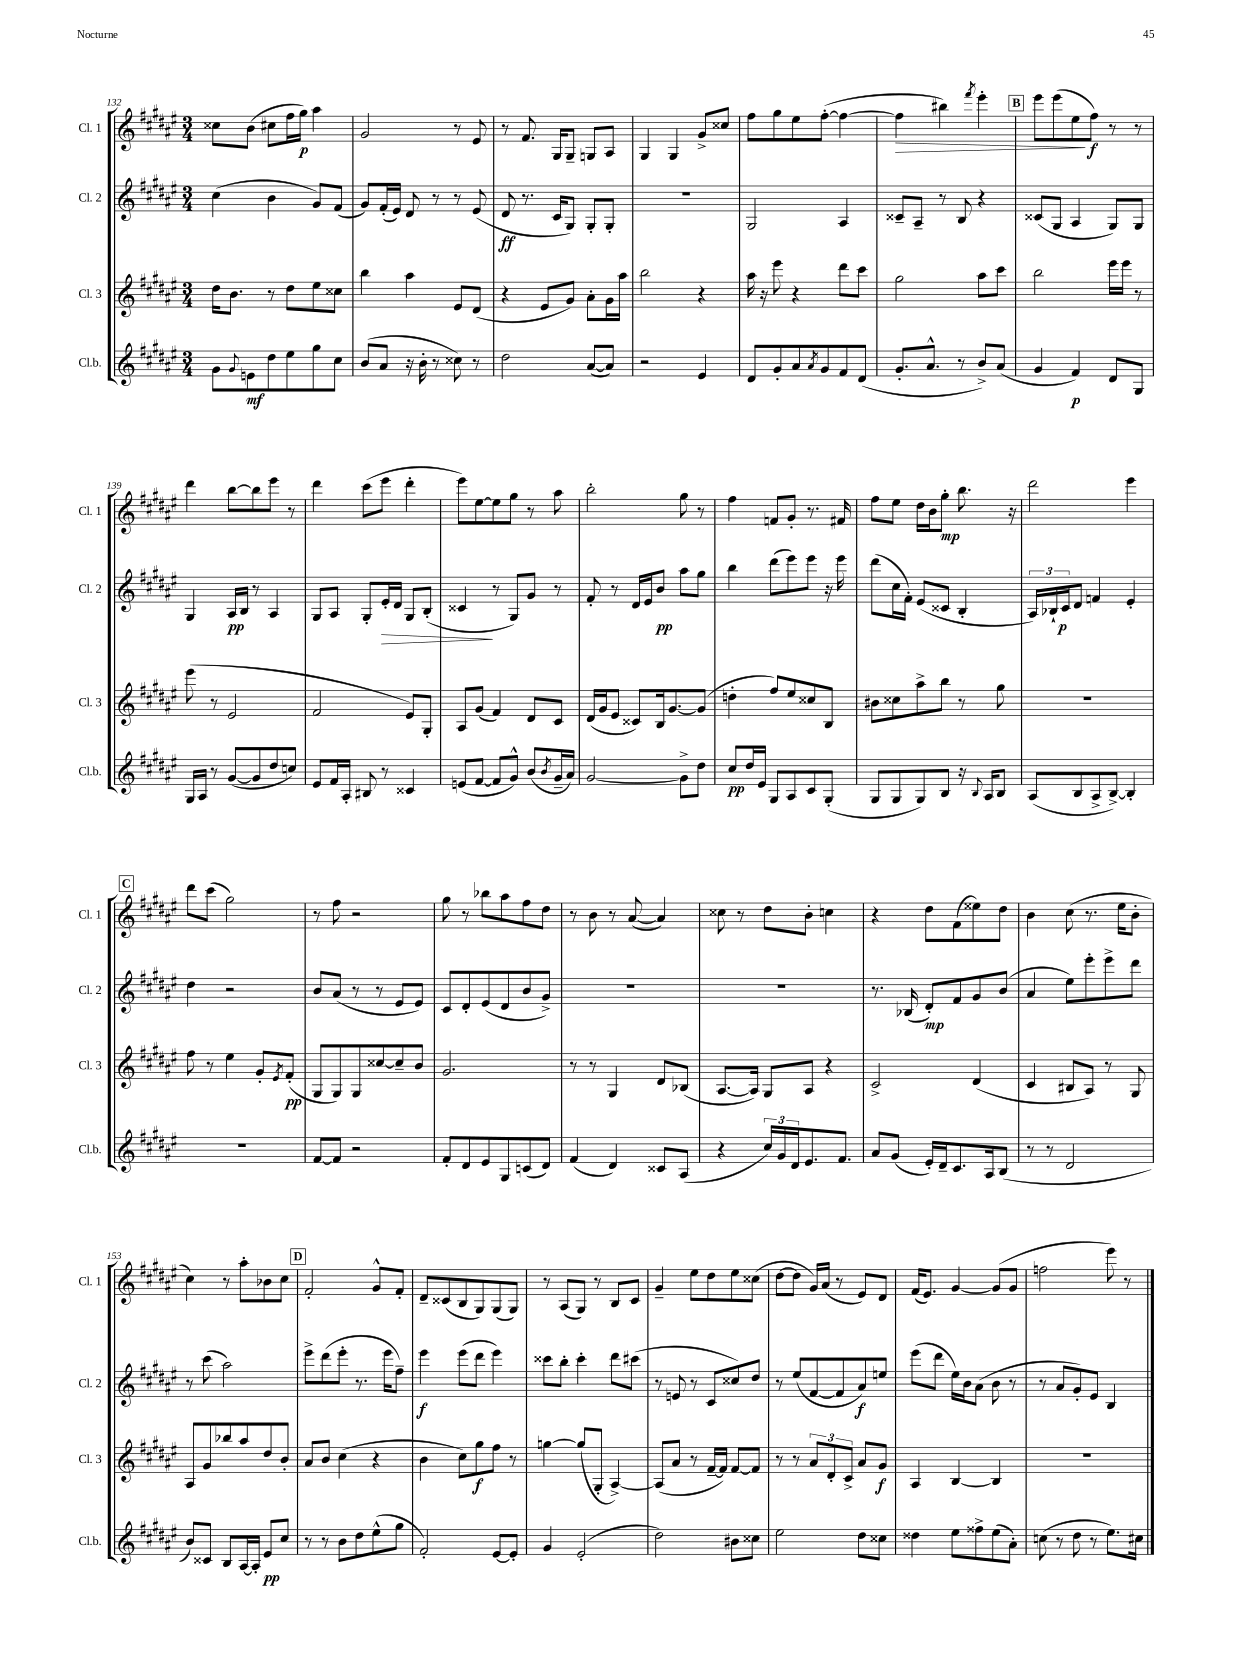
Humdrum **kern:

**kern	**dynam	**kern	**dynam	**kern	**dynam	**kern	**dynam
*part4	*part4	*part3	*part3	*part2	*part2	*part1	*part1
*staff4	*staff4	*staff3	*staff3	*staff2	*staff2	*staff1	*staff1
*I"Cl.b.	*	*I"Cl. 3	*	*I"Cl. 2	*	*I"Cl. 1	*
*I'Cl.b.	*	*I'Cl. 3	*	*I'Cl. 2	*	*I'Cl. 1	*
*clefG2	*	*clefG2	*	*clefG2	*	*clefG2	*
*k[f#c#g#d#a#e#]	*	*k[f#c#g#d#a#e#]	*	*k[f#c#g#d#a#e#]	*	*k[f#c#g#d#a#e#]	*
*M3/4	*	*M3/4	*	*M3/4	*	*M3/4	*
=132	=132	=132	=132	=132	=132	=132	=132
8g#\L	.	16dd#\KL	.	(4cc#\	.	8cc##X\L	.
.	.	8.b\J	.	.	.	.	.
8qqg#/	.	.	.	.	.	.	.
8en\	mf	.	.	.	.	(8b\J	.
8dd#\	.	8r	.	4b\	.	8cc#X\L	.
8ee#\	.	8dd#\L	.	.	.	16ff#\L	.
.	.	.	.	.	.	16gg#\JJ)	p
8gg#\	.	8ee#\	.	8g#/L)	.	4aa#\	.
8cc#\J	.	8cc##X\J	.	(8f#/J	.	.	.
=133	=133	=133	=133	=133	=133	=133	=133
(8b/L	.	4bb\	.	8g#/L)	.	2g#/	.
8a#/J	.	.	.	(16f#'/L	.	.	.
.	.	.	.	16e#/JJ)	.	.	.
16r	.	4aa#\	.	8d#/	.	.	.
16b'\	.	.	.	.	.	.	.
8r	.	.	.	8r	.	.	.
8cc##X\)	.	8e#/L	.	8r	.	8r	.
8r	.	(8d#/J	.	(8e#/	.	8e#/	.
=134	=134	=134	=134	=134	=134	=134	=134
2dd#\	.	4r	.	8d#/	ff	8r	.
.	.	.	.	8.r	.	8.f#/	.
.	.	8e#/L	.	.	.	.	.
.	.	.	.	16c#/KL	.	16G#/KL	.
.	.	8g#/J)	.	8G#/J)	.	8G#~/J	.
([8a#/L	.	8a#'\L	.	8G#'/L	.	8Gn/L	.
8a#/J])	.	16g#\L	.	8G#'/J	.	8A#/J	.
.	.	16aa#\JJ	.	.	.	.	.
=135	=135	=135	=135	=135	=135	=135	=135
2r	.	2bb\	.	2.r	.	4G#/	.
.	.	.	.	.	.	4G#/	.
4e#/	.	4r	.	.	.	8g#^/L	.
.	.	.	.	.	.	8cc##X/J	.
=136	=136	=136	=136	=136	=136	=136	=136
8d#/L	.	16aa#\	.	2G#/	.	8ff#\L	.
.	.	16r	.	.	.	.	.
8g#'/	.	8eee#\	.	.	.	8gg#\	.
8a#/	.	4r	.	.	.	8ee#\	.
8qa#/	.	.	.	.	.	.	.
8g#/	.	.	.	.	.	([8ff#'\J	.
8f#/	.	8ddd#\L	.	4A#/	.	4ff#\_	.
(8d#/J	.	8ccc#\J	.	.	.	.	.
=137	=137	=137	=137	=137	=137	=137	=137
!	!	!	!	!	!	!	!LO:HP:b
8.g#'/L	.	2gg#\	.	8c##X~/L	.	4ff#\]	>
.	.	.	.	8A#~/J	.	.	.
8.a#^^/J	.	.	.	.	.	.	.
.	.	.	.	8r	.	4bb#X\)	.
8r	.	.	.	8B/	.	.	.
.	.	.	.	.	.	8qfff#/	.
8b^/L)	.	8aa#\L	.	4r	.	4eee#'\	.
(8a#/J	.	8ccc#\J	.	.	.	.	.
!!LO:REH:place=s1:t=B
=138	=138	=138	=138	=138	=138	=138	=138
4g#/	.	2bb\	.	(8c##X/L	.	8eee#\L	.
.	.	.	.	8G#/J	.	(8eee#\	.
4f#/)	p	.	.	4A#/	.	8ee#\	.
.	.	.	.	.	.	8ff#\J)	] f
8d#/L	.	16eee#\LL	.	8G#/L)	.	8r	.
.	.	16eee#\JJ	.	.	.	.	.
8G#/J	.	8r	.	8G#/J	.	8r	.
!!LO:LB:g=z
=139	=139	=139	=139	=139	=139	=139	=139
16G#/LL	.	(8eee#\	.	4G#/	.	4ddd#\	.
16A#/JJ	.	.	.	.	.	.	.
8r	.	8r	.	.	.	.	.
([8g#/L	.	2e#/	.	16A#/LL	pp	[8bb\L	.
.	.	.	.	16B/JJ	.	.	.
8g#/]	.	.	.	8r	.	8bb\]	.
8dd#/	.	.	.	4A#/	.	8eee#\J	.
8ccn/J)	.	.	.	.	.	8r	.
=140	=140	=140	=140	=140	=140	=140	=140
8e#/L	.	2f#/	.	8G#/L	.	4ddd#\	.
16f#/L	.	.	.	8A#/J	.	.	.
16A#'/JJ	.	.	.	.	.	.	.
8B#X/	.	.	.	8G#'/L	.	(8ccc#\L	.
!	!	!	!	!	!LO:HP:b	!	!
8r	.	.	.	16e#'/L	>	8eee#\J	.
.	.	.	.	16d#/JJ	.	.	.
4c##X/	.	8e#/L)	.	8G#/L	.	4ddd#'\	.
.	.	8G#'/J	.	(8B'/J	.	.	.
=141	=141	=141	=141	=141	=141	=141	=141
(8en/L	.	8A#/L	.	4c##X/	.	8eee#\L)	.
[8f#/J	.	(8g#/J	.	.	.	[8ee#\	.
8f#/L]	.	4f#/)	.	8r	]	8ee#\]	.
8g#^^/J)	.	.	.	8G#/L)	.	8gg#\J	.
(8b/L	.	8d#/L	.	8g#/J	.	8r	.
8qb/	.	.	.	.	.	.	.
16g#~/L	.	8c#/J	.	8r	.	8aa#\	.
16a#/JJ)	.	.	.	.	.	.	.
=142	=142	=142	=142	=142	=142	=142	=142
[2g#/	.	(16d#/LL	.	8f#'/	.	2bb'\	.
.	.	16g#/J	.	.	.	.	.
.	.	8e#/J	.	8r	.	.	.
.	.	8c##X/L)	.	16d#/LL	.	.	.
.	.	.	.	16e#/J	.	.	.
.	.	16B/k	.	8b/J	pp	.	.
.	.	[8.g#/	.	.	.	.	.
8g#^\L]	.	.	.	8aa#\L	.	8gg#\	.
8dd#\J	.	(8g#/J]	.	8gg#\J	.	8r	.
=143	=143	=143	=143	=143	=143	=143	=143
8cc#/L	pp	4ddn'\	.	4bb\	.	4ff#\	.
16dd#/L	.	.	.	.	.	.	.
16e#/JJ	.	.	.	.	.	.	.
8G#/L	.	8ff#/L)	.	(8ddd#\L	.	8fn/L	.
8A#/	.	8ee#/	.	8eee#\)	.	8g#'/J	.
8c#/	.	8cc##X/	.	8eee#\J	.	8.r	.
(8G#'/J	.	8B/J	.	16r	.	.	.
.	.	.	.	16eee#\	.	16f#X/	.
=144	=144	=144	=144	=144	=144	=144	=144
8G#/L	.	8b#X\L	.	(8ddd#\L	.	8ff#\L	.
8G#/	.	8cc##X\	.	16cc#\L	.	8ee#\J	.
.	.	.	.	16f#'\JJ)	.	.	.
8G#/)	.	8aa#^\	.	(8e#/L	.	16dd#\LL	.
.	.	.	.	.	.	16b\J	.
8B/J	.	8bb\J	.	8c##X/J	.	8gg#'\J	mp
16r	.	8r	.	4B'/	.	8.bb\	.
8qqB/	.	.	.	.	.	.	.
16A#/KL	.	.	.	.	.	.	.
8B/J	.	8gg#\	.	.	.	.	.
.	.	.	.	.	.	16r	.
=145	=145	=145	=145	=145	=145	=145	=145
(8A#/L	.	2.r	.	24A#/LL)	.	2ddd#\	.
.	.	.	.	24B-X`/	.	.	.
.	.	.	.	24c#/J	p	.	.
8B/	.	.	.	8d#/J	.	.	.
8A#^/	.	.	.	4fn/	.	.	.
[8B^/J)	.	.	.	.	.	.	.
4B'/]	.	.	.	4e#'/	.	4eee#\	.
!!LO:LB:g=z
!!LO:REH:place=s1:t=C
=146	=146	=146	=146	=146	=146	=146	=146
2.r	.	8ff#\	.	4dd#\	.	8ddd#\L	.
.	.	8r	.	.	.	(8ccc#\J	.
.	.	4ee#\	.	2r	.	2gg#\)	.
.	.	8g#'/L	.	.	.	.	.
.	.	8qe#/	.	.	.	.	.
.	.	(8f#'/J	pp	.	.	.	.
=147	=147	=147	=147	=147	=147	=147	=147
[8f#/L	.	8G#/L	.	8b/L	.	8r	.
8f#/J]	.	8G#/)	.	(8a#/J	.	8ff#\	.
2r	.	8G#/	.	8r	.	2r	.
.	.	[8cc##X/	.	8r	.	.	.
.	.	8cc##~/]	.	8e#/L	.	.	.
.	.	8b/J	.	8e#/J)	.	.	.
=148	=148	=148	=148	=148	=148	=148	=148
8f#'/L	.	2.g#/	.	8c#/L	.	8gg#\	.
8d#/	.	.	.	8d#'/	.	8r	.
8e#/	.	.	.	(8e#/	.	8bb-X\L	.
8G#/	.	.	.	8d#/	.	8aa#\	.
(8cn/	.	.	.	8b/	.	8ff#\	.
8d#/J)	.	.	.	8g#^/J)	.	8dd#\J	.
=149	=149	=149	=149	=149	=149	=149	=149
(4f#/	.	8r	.	2.r	.	8r	.
.	.	8r	.	.	.	8b\	.
4d#/)	.	4G#/	.	.	.	8r	.
.	.	.	.	.	.	([8a#/	.
8c##X/L	.	8d#/L	.	.	.	4a#/])	.
(8A#/J	.	(8B-X/J	.	.	.	.	.
=150	=150	=150	=150	=150	=150	=150	=150
4r	.	[8.A#/L	.	2.r	.	8cc##X\	.
.	.	.	.	.	.	8r	.
.	.	16A#/Jk])	.	.	.	.	.
24cc#/LL)	.	8G#/L	.	.	.	8dd#\L	.
24g#/	.	.	.	.	.	.	.
24d#/J	.	.	.	.	.	.	.
8.e#/	.	8A#/J	.	.	.	8b'\J	.
.	.	4r	.	.	.	4ccn\	.
8.f#/J	.	.	.	.	.	.	.
=151	=151	=151	=151	=151	=151	=151	=151
8a#/L	.	2c#^/	.	8.r	.	4r	.
(8g#/J	.	.	.	.	.	.	.
.	.	.	.	(16B-X/	.	.	.
16e#'/LL)	.	.	.	8d#'/L)	mp	8dd#\L	.
16d#~/J	.	.	.	.	.	.	.
8.c#/	.	.	.	8f#/	.	(8f#\	.
.	.	(4d#/	.	8g#/	.	8ee##X\)	.
16A#/k	.	.	.	.	.	.	.
(8B/J	.	.	.	(8b/J	.	8dd#\J	.
=152	=152	=152	=152	=152	=152	=152	=152
8r	.	4c#/	.	4a#/	.	4b\	.
8r	.	.	.	.	.	.	.
2d#/	.	8B#X/L	.	8ee#\L)	.	(8cc#\	.
.	.	8A#/J)	.	8eee#'\	.	8.r	.
.	.	8r	.	8eee#^\	.	.	.
.	.	.	.	.	.	16ee#\KL	.
.	.	8G#/	.	8ddd#\J	.	8b'\J	.
!!LO:LB:g=z
=153	=153	=153	=153	=153	=153	=153	=153
8b/L)	.	8A#/L	.	8r	.	4cc#\)	.
8c##X/J	.	8g#/	.	(8ccc#\	.	.	.
8B/L	.	8bb-X/	.	2aa#\)	.	8r	.
[16A#/L	.	8aa#/	.	.	.	8aa#'\L	.
16A#'/JJ]	.	.	.	.	.	.	.
8e#/L	pp	8dd#/	.	.	.	8b-X\	.
8cc#/J	.	8b'/J	.	.	.	8cc#\J	.
!!LO:REH:place=s1:t=D
=154	=154	=154	=154	=154	=154	=154	=154
8r	.	8a#/L	.	8eee#^\L	.	2f#'/	.
8r	.	8b/J	.	(8ddd#\	.	.	.
8b\L	.	(4cc#\	.	8eee#'\J	.	.	.
8dd#\	.	.	.	8.r	.	.	.
(8ee#^^\	.	4r	.	.	.	8g#^^/L	.
.	.	.	.	16eee#\KL	.	.	.
8gg#\J	.	.	.	8ff#~\J)	.	8f#'/J	.
=155	=155	=155	=155	=155	=155	=155	=155
2f#'/)	.	4b\	.	4eee#\	f	8d#~/L	.
.	.	.	.	.	.	(8c##X/	.
.	.	8cc#\L)	.	(8eee#\L	.	8B/	.
.	.	8gg#\	f	8ddd#\J	.	8G#/)	.
[8e#/L	.	8ff#\J	.	4eee#\)	.	(8G#/	.
8e#'/J]	.	8r	.	.	.	8G#/J)	.
=156	=156	=156	=156	=156	=156	=156	=156
4g#/	.	[4ggn\	.	8ccc##X\L	.	8r	.
.	.	.	.	8bb'\J	.	(8A#/L	.
(2e#'/	.	(8gg/L]	.	4ccc##'\	.	8G#/J)	.
.	.	8G#'/J	.	.	.	8r	.
.	.	[4A#^/)	.	8ddd#\L	.	8B/L	.
.	.	.	.	(8ccc#X\J	.	8c#/J	.
=157	=157	=157	=157	=157	=157	=157	=157
2dd#\)	.	(8A#/L]	.	8r	.	4g#~/	.
.	.	8a#/J	.	8en/	.	.	.
.	.	8r	.	8r	.	8ee#\L	.
.	.	[16f#~/LL	.	8c#/L	.	8dd#\	.
.	.	16f#/JJ])	.	.	.	.	.
8b#X\L	.	[8f#/L	.	8cc##X/)	.	8ee#\	.
8cc##X\J	.	8f#/J]	.	8dd#/J	.	(8cc##X\J	.
=158	=158	=158	=158	=158	=158	=158	=158
2ee#\	.	8r	.	8r	.	[8dd#\L	.
.	.	8r	.	(8ee#/L	.	8dd#\J]	.
.	.	12a#/L	.	[8f#/	.	16g#/LL)	.
.	.	.	.	.	.	(16a#/JJ	.
.	.	12d#'/	.	.	.	.	.
.	.	.	.	8f#/]	.	8r	.
.	.	12c#^/J	.	.	.	.	.
8dd#\L	.	8a#/L	.	8a#/)	f	8e#/L)	.
8cc##X\J	.	8g#/J	f	8een/J	.	8d#/J	.
=159	=159	=159	=159	=159	=159	=159	=159
4dd##X\	.	4A#/	.	(8eee#\L	.	(16f#/KL	.
.	.	.	.	.	.	8.e#/J)	.
.	.	.	.	8ddd#\J	.	.	.
8ee#\L	.	[4B/	.	16ee#\LL)	.	[4g#/	.
.	.	.	.	16b\J	.	.	.
8ff##X^\	.	.	.	(8a#\J	.	.	.
(8ee#\	.	4B/]	.	8b\	.	(8g#/L]	.
8a#'\J)	.	.	.	8r	.	8g#/J	.
=160	=160	=160	=160	=160	=160	=160	=160
(8ccn\	.	2.r	.	8r	.	2ffn\	.
8r	.	.	.	8a#/L	.	.	.
8dd#\	.	.	.	8g#'/)	.	.	.
8r	.	.	.	8e#/J	.	.	.
8.ee#\L)	.	.	.	4B/	.	8eee#\)	.
.	.	.	.	.	.	8r	.
16cc#X\Jk	.	.	.	.	.	.	.
==	==	==	==	==	==	==	==
*-	*-	*-	*-	*-	*-	*-	*-
